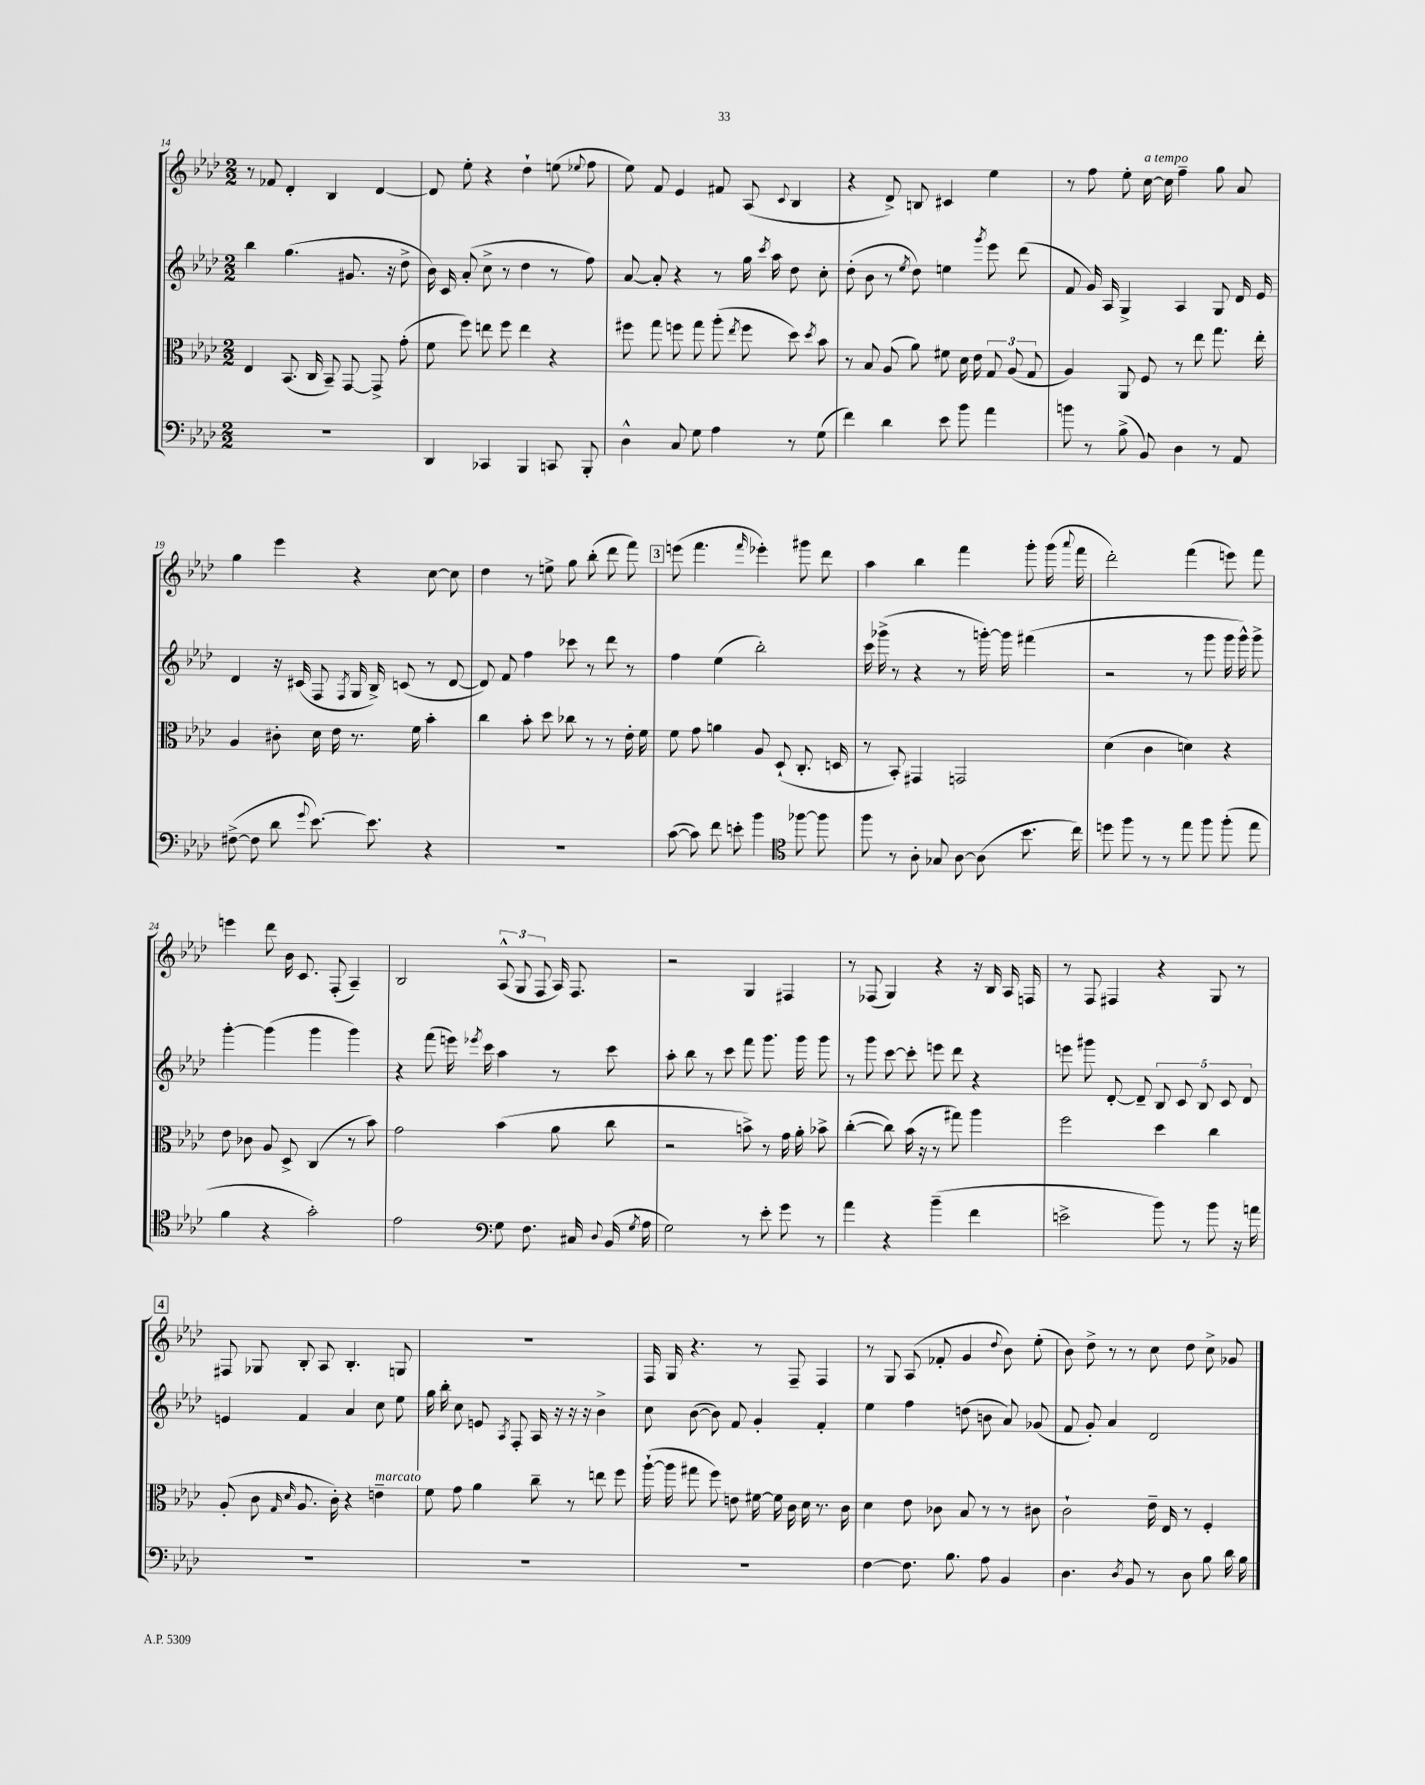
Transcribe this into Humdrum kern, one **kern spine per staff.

**kern	**kern	**kern	**kern
*staff4	*staff3	*staff2	*staff1
*clefF4	*clefC3	*clefG2	*clefG2
*k[b-e-a-d-]	*k[b-e-a-d-]	*k[b-e-a-d-]	*k[b-e-a-d-]
*M2/2	*M2/2	*M2/2	*M2/2
1r	4E-/	4bb-\	8r
.	.	.	8f-/
.	(8.BB-/	(4.gg\	4d-'/
.	16C/	.	.
.	8BB-~/)	.	4B-/
.	[8GG/	8.g#/	.
.	8GG^/]	.	[4d-/
.	.	16r	.
.	(8g'\	8dd-^\	.
=	=	=	=
4DD-/	8f\	16b-\)	8d-/]
.	.	16c/	.
.	8ff\)	(8a-'/	8ee-'\
4CC-/	8ee\	8cc^\	4r
.	8ff\	8r	.
4BBB-/	4ee\	4dd-\	4dd-`\
8CC/	4r	8r	(8ee\
.	.	.	8qqee-/
8BBB-'/	.	8ff\)	8ff\
=	=	=	=
4D-^^\	8ff#\	[8a-/	8ee-\)
.	8gg\	8a-'/]	8f/
8C/	8ff\	4r	4e-/
8G\	8gg\	.	.
4A-\	(8aa-'\	8r	8f#/
.	8qee-/	.	.
.	8ff\	16gg\	(8A-/
.	.	8qccc/	.
.	.	16aa-\	.
.	.	.	8qqc/
8r	8dd-\)	8dd-\	4B-/
.	8qdd-/	.	.
(8G\	8b-\	8cc'\	.
=	=	=	=
4f\)	8r	(8dd-'\	4r
.	8B-/	8b-\	.
4d-\	(8A-/	8r	8d-^/)
.	.	8qee-/	.
.	8a-\)	8dd-\)	8B/
8e-\	8f#\	4ee\	4c#/
8b-\	16d-\	.	.
.	16e-\	.	.
.	.	8qggg/	.
4a-\	12G/	8eee-\	4ee-\
.	(12A-/	.	.
.	.	(8ddd-\	.
.	12G/	.	.
=	=	=	=
8b\	4A-/)	8f/	8r
8r	.	16g/)	8ff\
.	.	16A-/	.
(8B-^\	8AA-/	4G^/	8ee-'\
8BB-/)	8F/	.	[16cc\
.	.	.	16cc\]
4D-\	8r	4A-/	4ff~\
.	8ee-\	.	.
8r	8.gg\	8G/	8gg\
8AA-/	.	16d-/	8a-/
.	16ee-'\	16e-/	.
=	=	=	=
([8F#^\	4A-/	4d-/	4gg\
8F#\]	.	.	.
8d-\	8c#'\	16r	4eee-\
.	.	(16c#/	.
8qqg/	.	.	.
[8.e-\)	16d-\	8F/	.
.	16e-\	.	.
.	.	8qF/	.
.	8.r	16G/	4r
8.e-\]	.	16B-^/)	.
.	.	(8c/	.
.	16f\	.	.
4r	4b-'\	8r	[8cc\
.	.	[8d-/	8cc\]
=	=	=	=
1r	4cc\	8d-/])	4dd-\
.	.	8f/	.
.	8b-'\	4ff\	8r
.	8dd-\	.	8ee^\
.	8cc-\	8ccc-\	8gg\
.	8r	8r	(8bb-'\
.	8r	8ddd-\	8ddd-\
.	16e-'\	8r	8fff\)
.	16f\	.	.
=	=	=	=
([8c\	8f\	4ff\	(8eee\
8c\])	8g\	.	4.fff\
8f\	4a\	(4ee-\	.
8e'\	.	.	.
.	.	.	16qqfff/
4b-\	8A-/	2bb-'\)	4eee-'\)
.	(8D-`/	.	.
*clefC4	*	*	*
[8ff-\	8.C'/	.	8ggg#\
8ff-\]	.	.	8ddd-\
.	16D/	.	.
=	=	=	=
8ff\	8r	16ccc\	4aa-\
.	.	(16ggg-^\	.
8r	8BB-'/)	8r	.
8A-'\	4GG#/	4r	4bb-\
8G-/	.	.	.
[8A-\	2GG/	8r	4fff\
(8A-\]	.	[16ggg'\)	.
.	.	16ggg\]	.
8.b-\	.	(4fff#\	8ggg'\
.	.	.	(16ggg\
.	.	.	8qqaaa-/
16cc\)	.	.	16fff\
=	=	=	=
8dd\	(4d-\	2r	2ddd-'\)
8ff\	.	.	.
8r	4c\	.	.
8r	.	.	.
8ee-\	4d\)	8r	(4fff\
8ff\	.	8ggg\	.
(8ff'\	4r	16ggg\	8eee\)
.	.	16ggg^^\)	.
8ee-\	.	8ggg^\	8fff\
=	=	=	=
4f\	8e-\	[4ggg'\	4eee\
.	8c-\	.	.
4r	8A-/	(4ggg\]	8ddd-\
.	8D-^/	.	16b-\
.	.	.	8.c/
2g'\)	(4C/	4ggg\	.
.	.	.	(8F'/
.	8r	4ggg\)	4A-~/)
.	8b-\)	.	.
=	=	=	=
2e-\	2g\	4r	2B-/
.	.	(8fff\	.
.	.	16eee\)	.
.	.	8qeee-/	.
.	.	16ccc\	.
*clefF4	*	*	*
8G\	(4b-\	4aa-\	(12A-^^/
.	.	.	12G/
8.F\	.	.	.
.	.	.	12F/
.	8a-\	8r	16A-/)
16C#/	.	.	8.F/
8qqD-/	.	.	.
(16BB-/	8cc\	8ccc\	.
8qG/	.	.	.
16A-\	.	.	.
=	=	=	=
2G\)	2r	8aa-'\	2r
.	.	8bb-\	.
.	.	8r	.
.	.	8ccc\	.
8r	8b^\)	8fff\	4G/
8e-'\	8r	8.ggg\	.
8g\	16g\	.	4F#/
.	16a-'\	16ggg\	.
8r	8b-^\	8ggg\	.
=	=	=	=
4a-\	([4cc'\	8r	8r
.	.	8ggg\	(8F-/
4r	8cc\])	[8ccc\	4G/)
.	(16b-\	8ccc'\]	.
.	16r	.	.
(4b-~\	8r	8eee\	4r
.	8gg#\)	8ddd-\	.
4f\	4aa-\	4r	16r
.	.	.	16B-/
.	.	.	16A-/
.	.	.	16F/
=	=	=	=
2e^\	2ff\	8eee\	8r
.	.	8ggg#\	8F/
.	.	[8d-'/	4F#/
.	.	8d-~/]	.
8b-\)	4dd-\	10B-/	4r
.	.	10c/	.
8r	.	.	.
.	.	10B-/	.
8b-\	4cc\	.	8G/
.	.	10c/	.
16r	.	.	8r
.	.	10d-/	.
16a\	.	.	.
=	=	=	=
1r	(8A-'/	4e/	8F#/
.	8c\	.	8G-/
.	16qqG/	.	.
.	16qqd-/	.	.
.	8.A-/	4f/	8B-'/
.	.	.	8A-/
.	16c'\)	.	.
.	4r	4a-/	4.B-'/
.	4e~\	8cc\	.
.	.	8ee-\	8G/
=	=	=	=
1r	8f\	16gg\	1r
.	.	16bb-'\	.
.	8g\	8cc\	.
.	4a-\	8e/	.
.	.	8qA-/	.
.	.	8F'/	.
.	8cc~\	16A-/	.
.	.	16r	.
.	8r	16r	.
.	.	16r	.
.	8ee\	4b-^\	.
.	8ff\	.	.
=	=	=	=
1r	([16aa-`\	8cc\	16F/
.	16aa-\]	.	16G/
.	8gg#\	([8b-\	4.r
.	8ff\)	8b-\])	.
.	8e\	8f/	.
.	[16f#\	4g'/	8r
.	16f#\]	.	.
.	16c\	.	8F~/
.	16d-\	.	.
.	8.r	4f'/	4F/
.	16c\	.	.
=	=	=	=
[4F\	4d-\	4ee-\	8r
.	.	.	8G/
8.F\]	8e-\	4ff\	(8A-/
.	8c-\	.	8f-'/
8.B-\	.	.	.
.	8B-/	(8dd\	4g/
8A-\	8r	8b\	.
.	.	.	8qqdd-/
4BB-/	8r	8a-/)	8b-\)
.	8c#\	(8g-/	(8ee-'\
=	=	=	=
4.D-\	2c`\	8f/	8b-\)
.	.	8g'/)	8dd-^\
.	.	4a-/	8r
8qD-/	.	.	.
8BB-/	.	.	8r
8r	16e-~\	2d-/	8cc\
.	16E-/	.	.
8D-\	8r	.	8dd-\
8B-\	4F'/	.	8cc^\
16d-\	.	.	8g-/
16B-\	.	.	.
==	==	==	==
*-	*-	*-	*-
